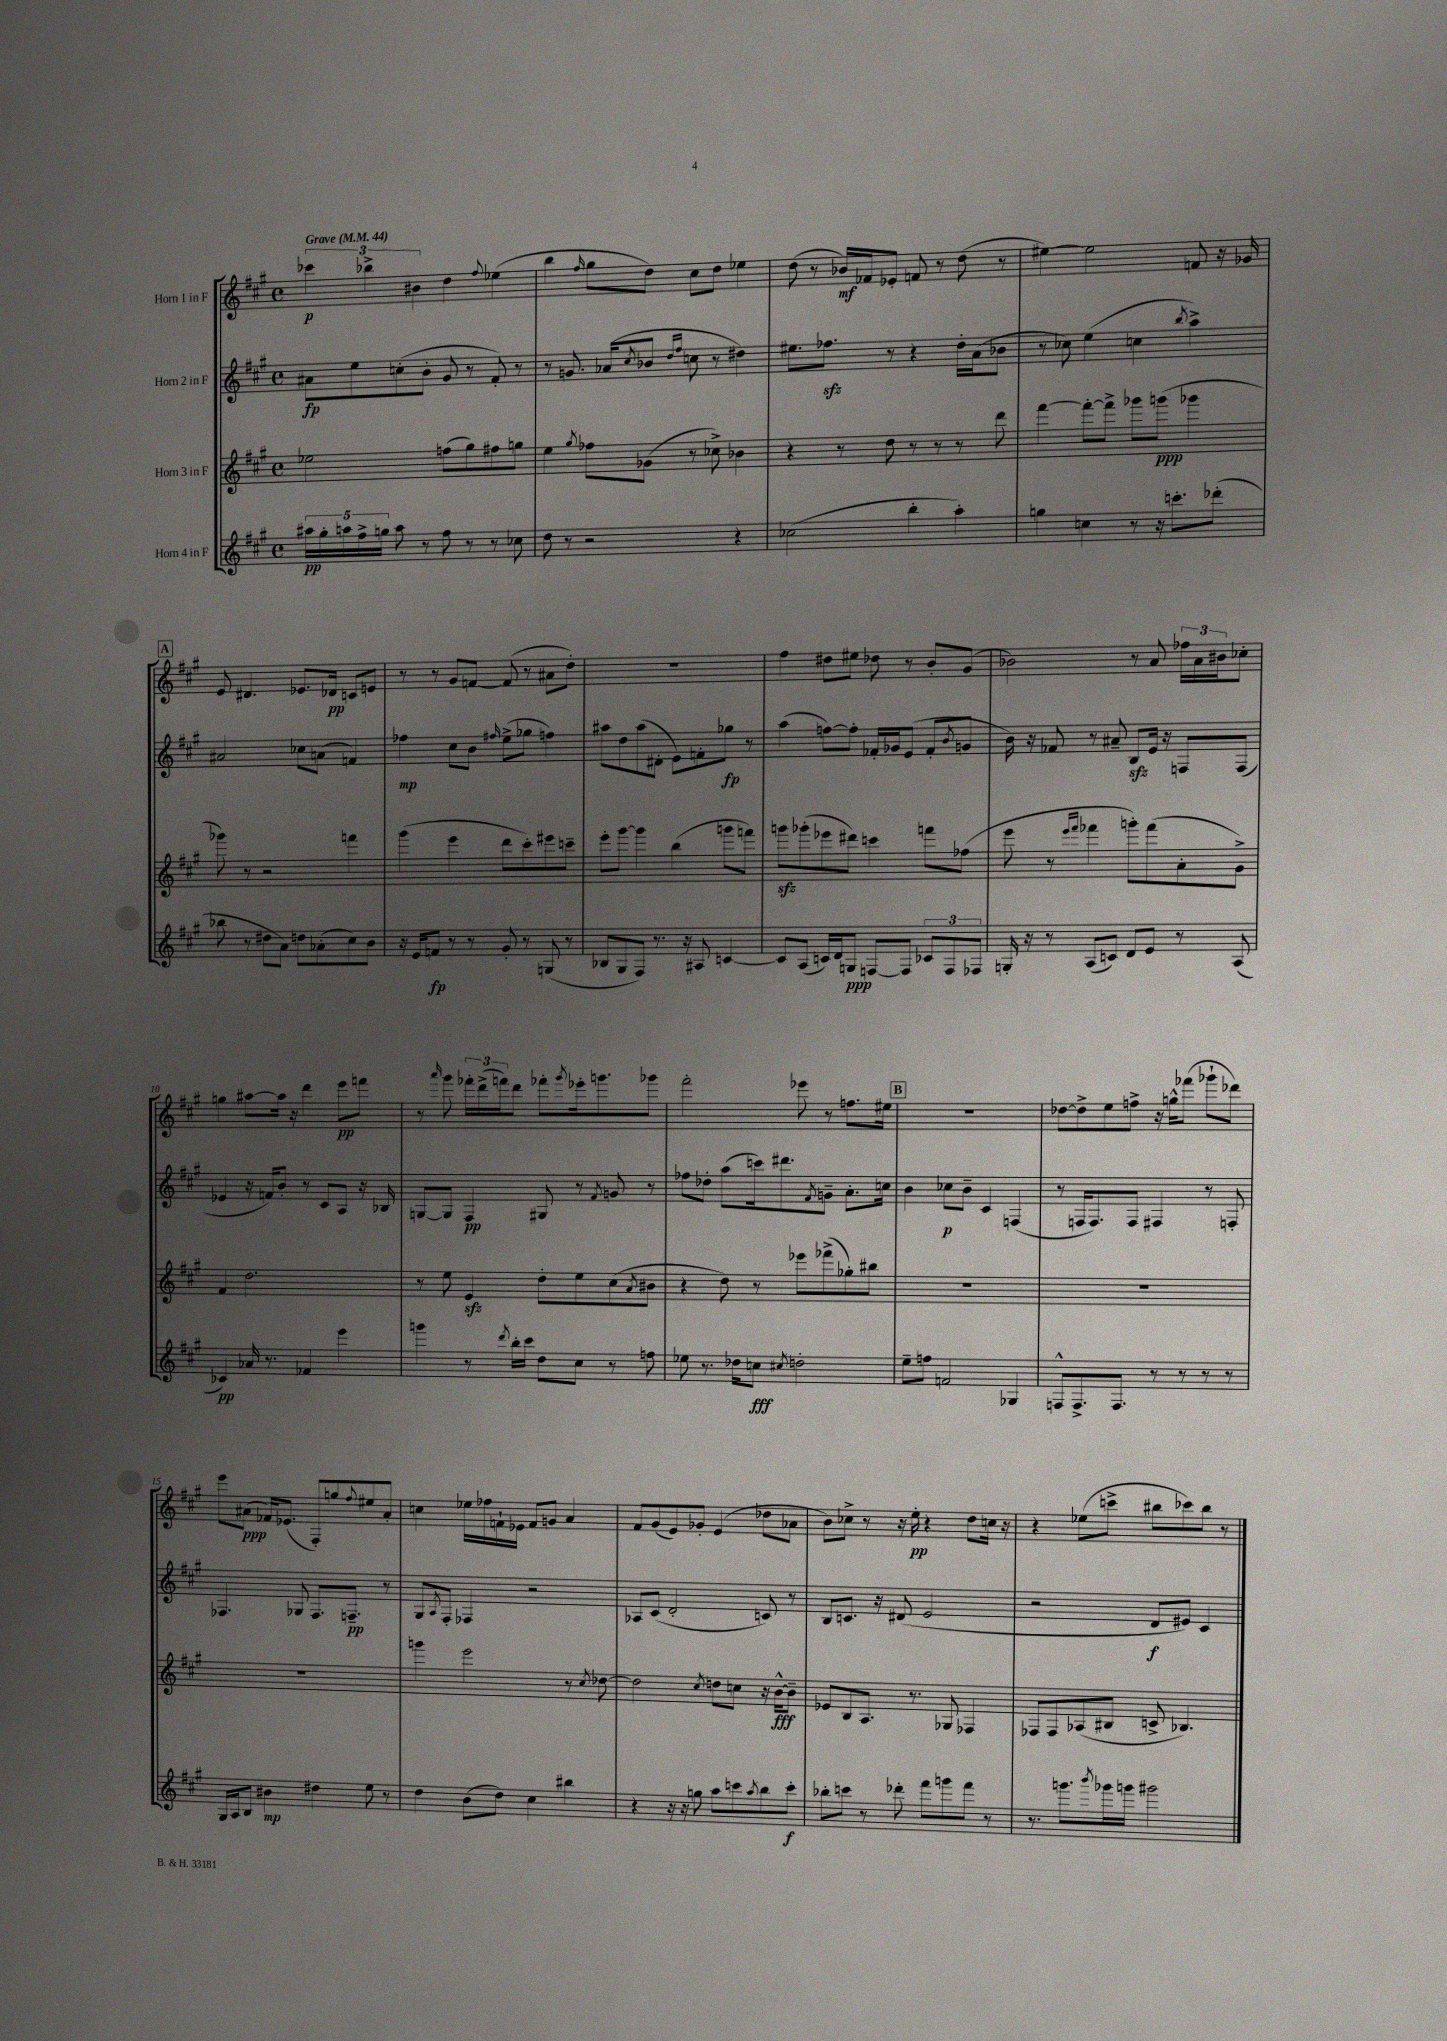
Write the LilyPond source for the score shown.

<<
\new StaffGroup <<
\new Staff = "s0" \with { instrumentName = "Horn 1 in F" } {
    \clef treble \key a \major \defaultTimeSignature \time 4/4 \tempo "Grave" 4 = 44
    \tuplet 3/2 { ces'''4\p bes''4-> bis'4 } d''4 \appoggiatura { fis''8 } ees''4( |
    b''4 \grace { fis''16 } gis''8 d''8) cis''8 d''8 ees''4 |
    d''8( r8 bes'16\mf) fes'16 ees'8-. f'8 r8 d''8( r8 |
    eis''4~) eis''2 f'8 r16 ges'16 |
    \mark \markup { \box "A" } e'8 dis'4. ees'8. des'16\pp c'8 e'8 |
    r8 r8 gis'8 f'8~ f'8( r8 ais'8 d''8-.) |
    R1 |
    fis''4 dis''8 eis''8 des''8 r8 b'8-. gis'8( |
    bes'2) r8 a'8 \tuplet 3/2 { fes''16 a'16 bis'16 } ces''8-. |
    g''4 ais''8~ ais''16 r16 d'''4 e'''8\pp f'''8 |
    r8 \grace { a'''16 } gis'''8 \tuplet 3/2 { fes'''16-. d'''16->( f'''16) } d'''8 fes'''8-. \acciaccatura { gis'''8 } ees'''16-. g'''8. ges'''8 |
    fis'''2-. ees'''8 r8 f''8. eis''16 |
    \mark \markup { \box "B" } R1 |
    des''8~ des''8-> e''8 f''8-> r16 g''16-^ fes'''8( ges'''8-! des'''8) |
    e'''8 ais'8\ppp( fes'16) ees'8.( fis8-.) g''8 \appoggiatura { fis''8 } eis''8 ais'8-. |
    c''4 ees''16 fes''16 f'16-! ees'16 f'8 g'8 a'4 |
    fis'8 gis'8( e'8) ges'8-. e'4( des''8 aes'8 |
    b'8) ces''8-> r8 r16 e''16-.\pp r4 d''8 c''16 r16 |
    r4 ees''8( c'''8-> bis''8 ces'''8) bis''8 r8 \bar "|." |
}
\new Staff = "s1" \with { instrumentName = "Horn 2 in F" } {
    \clef treble \key a \major \defaultTimeSignature \time 4/4
    ais'8\fp e''8 c''8-.( b'8-. gis'8 r8 fis'8-.) r8 |
    r8 g'8. aes'16( \acciaccatura { cis''8 } bes'8 \grace { d''16 fis''16 } c''8 r8 dis''4) |
    eis''8. fes''8.\sfz r8 r4 d''16-. a'16( bes'8 |
    r8 ces''8) e''4( c''4 \acciaccatura { b''8 } a''4->) |
    \mark \markup { \box "A" } ais'2 ces''8 a'8( f'4) |
    fes''4\mp cis''8 b'8 \grace { fis''16 } e''8->( ges''8 f''4) |
    ais''8 d''8 ais''8( dis'8-. e'8) f'8-. ges''8\fp r8 |
    a''4( f''8~) f''8-. fes'16-. ges'16 e'8( fes'8-. \acciaccatura { b'8 } g'8 |
    b'16) r16 fes'8 r8 ais'8-- b8\sfz e'16 r16 f8 f8( |
    ees'4 r16 f'16) b'8-. r8 cis'8 a8 r16 bes16 |
    g8~ g8 fis4\pp gis8 r8 \acciaccatura { fis'8 } g'8 r8 |
    fes''8 des''8-. a''8( c'''16) dis'''8. \acciaccatura { fis'8 } g'8-- a'8.-. c''16 |
    \mark \markup { \box "B" } b'4 ces''8\p b'8-- cis'4 f4( |
    r8 f16 f8.) f8 fis4 r8 f8-. |
    fes4. ges8 fes8. f8.--\pp r8 |
    gis8 \acciaccatura { a8 } fis8-. fes4 r2 |
    aes8 cis'8( d'2-. c'8) r8 |
    b8 c'8. r16 dis'8( e'2 |
    r2 d'8\f eis'8) cis'4 \bar "|." |
}
\new Staff = "s2" \with { instrumentName = "Horn 3 in F" } {
    \clef treble \key a \major \defaultTimeSignature \time 4/4
    ees''2 f''8( gis''8) fis''8 g''8 |
    e''4 \acciaccatura { gis''8 } fes''8 ges'8( r8 ces''8->) bes'4 |
    r4 r8 d''8 r8 r8 r8 d'''8 |
    fis'''4~ fis'''8~-. fis'''8-> ges'''8 g'''8\ppp( ges'''4 |
    \mark \markup { \box "A" } ges'''8) r8 r2 f'''4 |
    gis'''4( e'''4 d'''8 cis'''8-.) eis'''8 c'''8-- |
    e'''8-. gis'''8~ gis'''4 b''4( g'''8 f'''8) |
    g'''8\sfz ges'''8-.( ees'''8 dis'''8) c'''4 f'''8 fes''8( |
    e'''8 r8 \grace { e'''16 fis'''16 } fes'''4 g'''8-.) fes'''8( a'8-. gis'8->) |
    fis'4 d''2. |
    r8 e''8 e'4\sfz d''8-. e''8 cis''8( \acciaccatura { a'8 } bis'8 |
    r4 d''8) r8 ees'''8 fes'''8->( ges''8-.) bis''8 |
    \mark \markup { \box "B" } R1 |
    R1 |
    R1 |
    g'''4 e'''2 r8 \acciaccatura { cis''8 } des''8~ |
    des''2 \acciaccatura { cis''8 } d''8 c''8 r16 b'16~-^\fff b'8-- |
    ees'8 b8 a8. r8. ges8 fes4 |
    fes8 fes8 aes8( bis8 c'8-> bes4.) \bar "|." |
}
\new Staff = "s3" \with { instrumentName = "Horn 4 in F" } {
    \clef treble \key a \major \defaultTimeSignature \time 4/4
    \tuplet 5/4 { ais''16\pp gis''16-. a''16 fis''16-> g''16 } a''8 r8 fis''8 r8 r8 ces''8 |
    d''8 r8 r2 r4 |
    ces''2( b''4-. a''4-.) |
    g''4 c''4 r8 r16 c'''8.-. des'''8-.( |
    \mark \markup { \box "A" } bes''8 r8 dis''8 a'8) d''8 aes'8-.( cis''8) b'8 |
    r16 e'16 f'8\fp r8 r8 gis'8-. r8 g8( r8 |
    bes8 gis8 fis8) r8. r16 ais8 c'4~ |
    c'8 a8( c'16) d'16 g8\ppp f8~ f8 \tuplet 3/2 { ces'8 f8 fes8 } |
    g16-. r16 r8 a8( c'8) d'8 e'8 r8 a8( |
    ces'4\pp) aes'16 r8. fes'4 e'''4 |
    g'''4 r8 \acciaccatura { d'''8 } b''16-. cis'''16 d''8 cis''8 r8 f''8 |
    ees''8 r8. des''16 c''8\fff \acciaccatura { cis''8 } d''2-. |
    \mark \markup { \box "B" } e''8-- f''8 f'2 ges4 |
    f8-^ f8.-> f8. r8 r8 r8 r8 |
    gis16 a16 b8 bis'4\mp dis''4 e''8 r8 |
    d''4 b'8( d''8) cis''4 bis''4 |
    r4 r16 r16 g''8 a''8 c'''8 \acciaccatura { a''8 } b''8 c'''8-.\f |
    bes''8-. c'''8 r8 des'''8-. fis'''8 g'''8 fis'''8 r8 |
    r8. g'''8. \acciaccatura { b'''8 } ges'''16 g'''16 gis'''2 \bar "|." |
}
>>
>>
